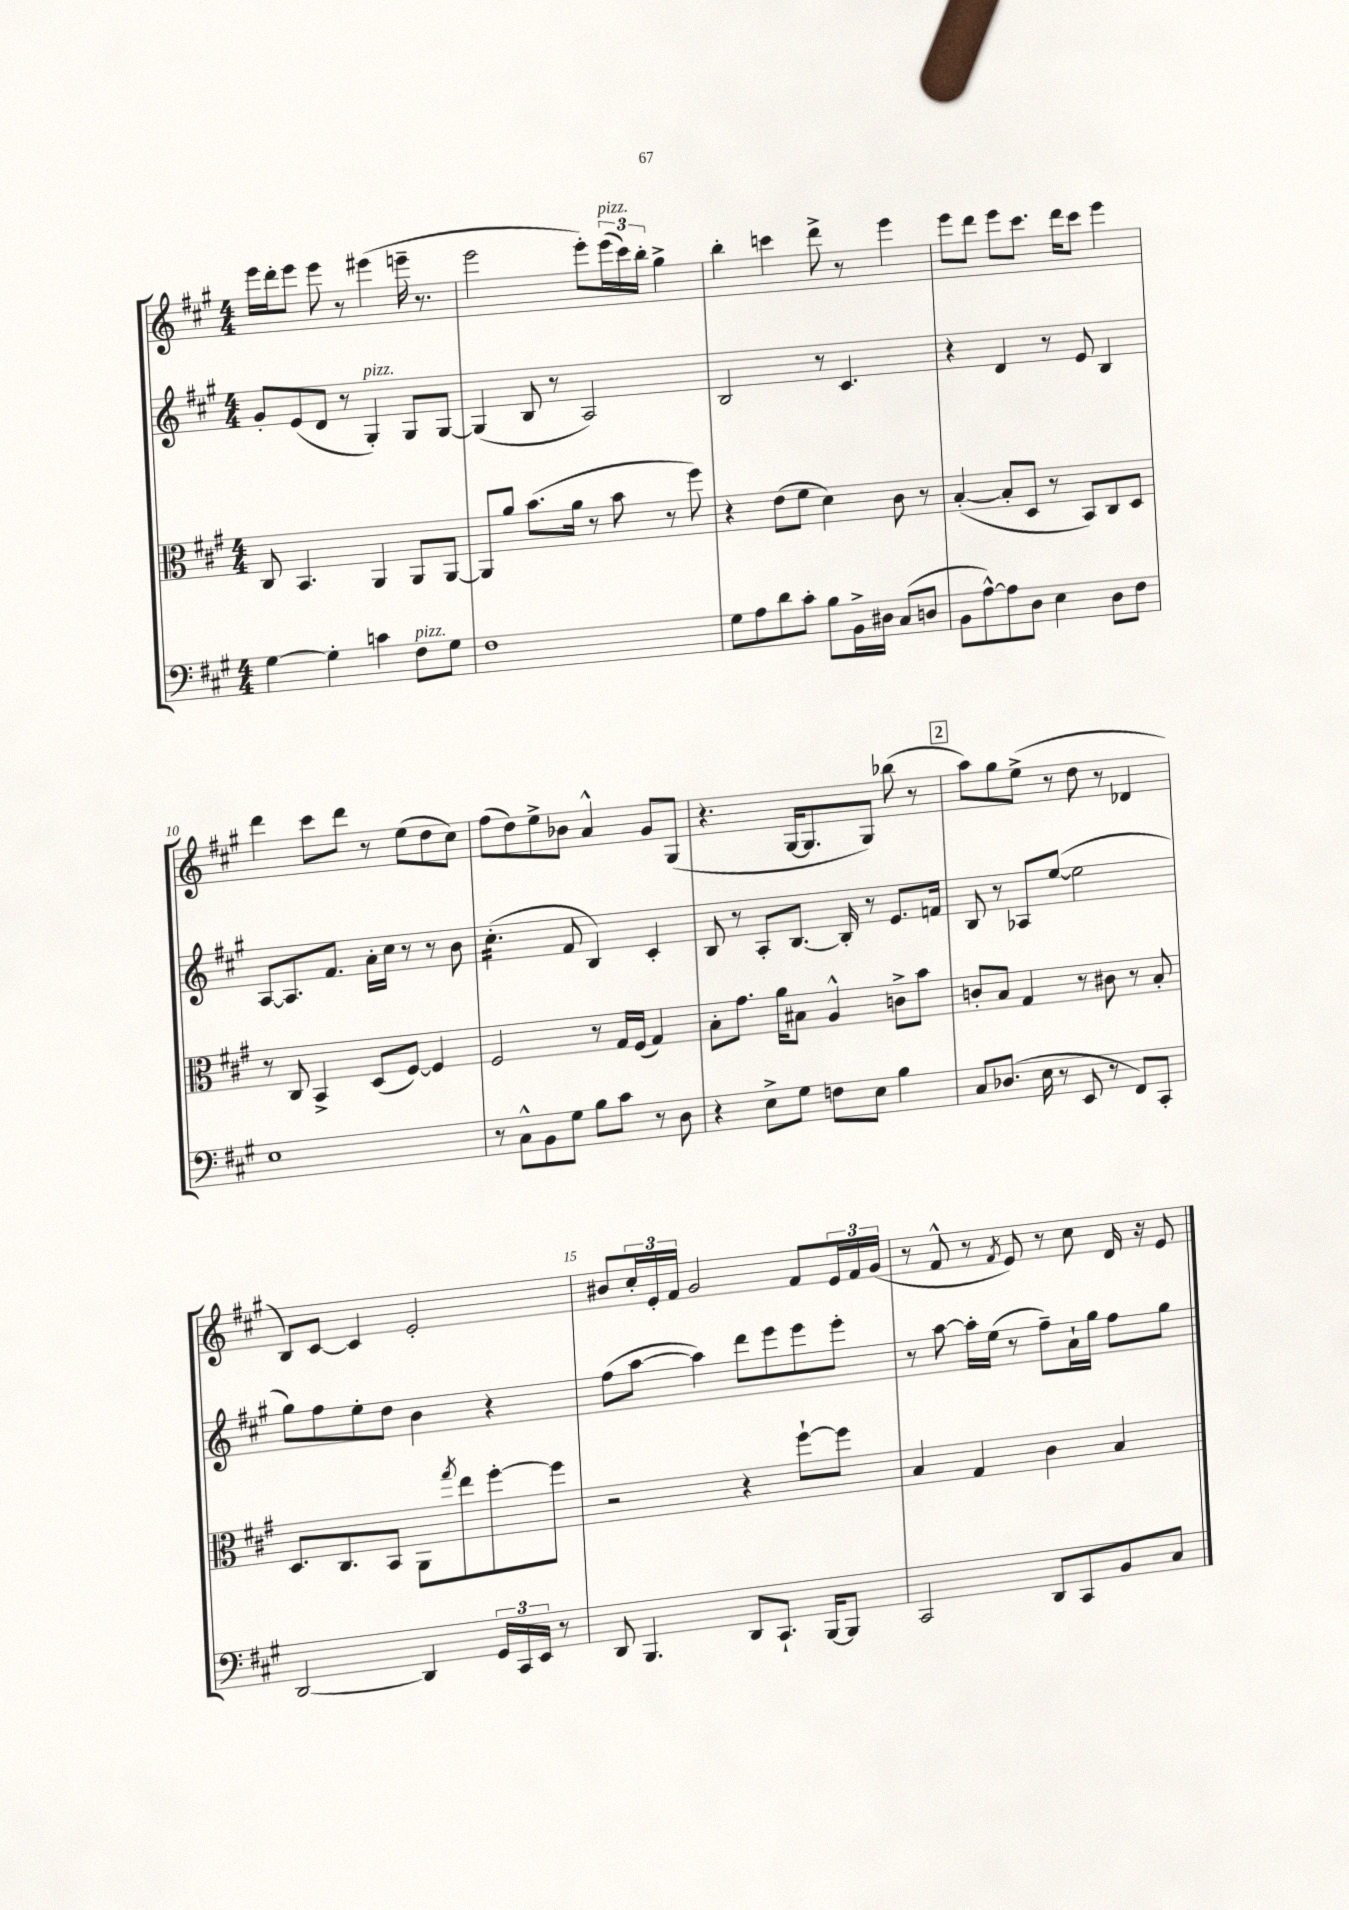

**kern	**kern	**kern	**kern
*staff4	*staff3	*staff2	*staff1
*clefF4	*clefC3	*clefG2	*clefG2
*k[f#c#g#]	*k[f#c#g#]	*k[f#c#g#]	*k[f#c#g#]
*M4/4	*M4/4	*M4/4	*M4/4
[4G#	8C#	8g#'	16eee
.	.	.	16ddd'
.	4.BB	(8e	8eee
4G#']	.	8d	8eee
.	.	8r	8r
4c	4AA	4G#')	(4eee#
8F#	8AA	8G#	16eee~
.	.	.	8.r
8G#	[8AA	[8G#	.
=	=	=	=
1F#	8AA]	(4G#]	2eee
.	8a	.	.
.	(8.b	8B	.
.	.	8r	.
.	16a	.	.
.	8r	2A)	8eee')
.	8b	.	(24eee
.	.	.	24ccc#)
.	.	.	24bb'
.	8r	.	4gg#^
.	8ff#)	.	.
=	=	=	=
8G#	4r	2B	4bb'
8A	.	.	.
8d	(8e	.	4ccc
8c#'	8f#	.	.
8B	4d)	8r	8ddd^
16BB^	.	4.c#	8r
16D#	.	.	.
(8C#	8c#	.	4eee
8D	8r	.	.
=	=	=	=
8BB	([4B'	4r	8eee
[8A^^)	.	.	8ddd
8A]	8B']	4d	8eee
8D	8D	.	8.ccc#
4E	8r	8r	.
.	.	.	16ddd
.	8BB)	8e	8ccc#
8D	8C#	4B	4eee
8F#	8D	.	.
=	=	=	=
1E	8r	[8A	4ddd
.	8C#	8.A]	.
.	4BB^	.	8ccc#
.	.	8.f#	.
.	.	.	8ddd
.	(8D	16a'	8r
.	.	16cc#	.
.	[8F#)	8r	(8ee
.	4F#]	8r	8dd
.	.	8b	8cc#)
=	=	=	=
8r	2F#	(4.cc#'	(8ff#
8C#^^	.	.	8dd)
8BB	.	.	8ee^
8G#	.	8f#	8b-
8B	8r	4B)	4a^^
8c#	16G#	.	.
.	(16F#	.	.
8r	4G#)	4c#'	8g#
8D	.	.	(8G#
=	=	=	=
4r	8B'	8B	4.r
.	8.g#	8r	.
8E^	.	8A'	.
.	16a	.	.
8G#	8B#	[8.B	[16G#
.	.	.	8.G#]
8F	4A^^	.	.
.	.	16B']	.
8E	.	8r	8G#)
4B	8c^	8.e	(8bb-
.	8b	.	8r
.	.	16f	.
=	=	=	=
8C#	8c'	8B	8aa)
(8.D-	8B	8r	8gg#
.	4G#	8A-	(8ee^
16E	.	.	.
8r	.	([8ee	8r
8EE	8r	2ee]	8dd
8r	8c#	.	8r
8FF#)	8r	.	4d-
8CC#'	8B'	.	.
=	=	=	=
[2DD	8.D	8gg#)	8B)
.	.	8ff#	[8c#
.	8.C#	.	.
.	.	8ee'	4c#]
.	8BB	8dd	.
4DD]	8AA	4b	2e'
.	8qgg#	.	.
.	8ee	.	.
24GG#	[8ff#'	4r	.
24CC#	.	.	.
24EE	.	.	.
8r	8ff#]	.	.
=	=	=	=
8DD	2r	(8ff#	8b#
4.BBB	.	[8aa	24cc#'
.	.	.	24e'
.	.	.	24f#
.	.	4aa])	2g#
8DD	4r	8ddd	.
8.CC#`	.	8eee	.
.	[8ff#`	8eee	8f#
[16BBB	.	.	.
8BBB]	8ff#]	8eee'	24e
.	.	.	24f#
.	.	.	(24g#
=	=	=	=
2CC#	4B	8r	8r
.	.	[8aa	8f#^^
.	4G#	16aa']	8r
.	.	(16ee	.
.	.	.	8qf#
.	.	8r	8e)
8DD	4c#	8ff#~)	8r
8CC#	.	16a`	8cc#
.	.	16gg#	.
8BB	4B	8ff#	16d
.	.	.	16r
8C#	.	8gg#	8e
==	==	==	==
*-	*-	*-	*-
